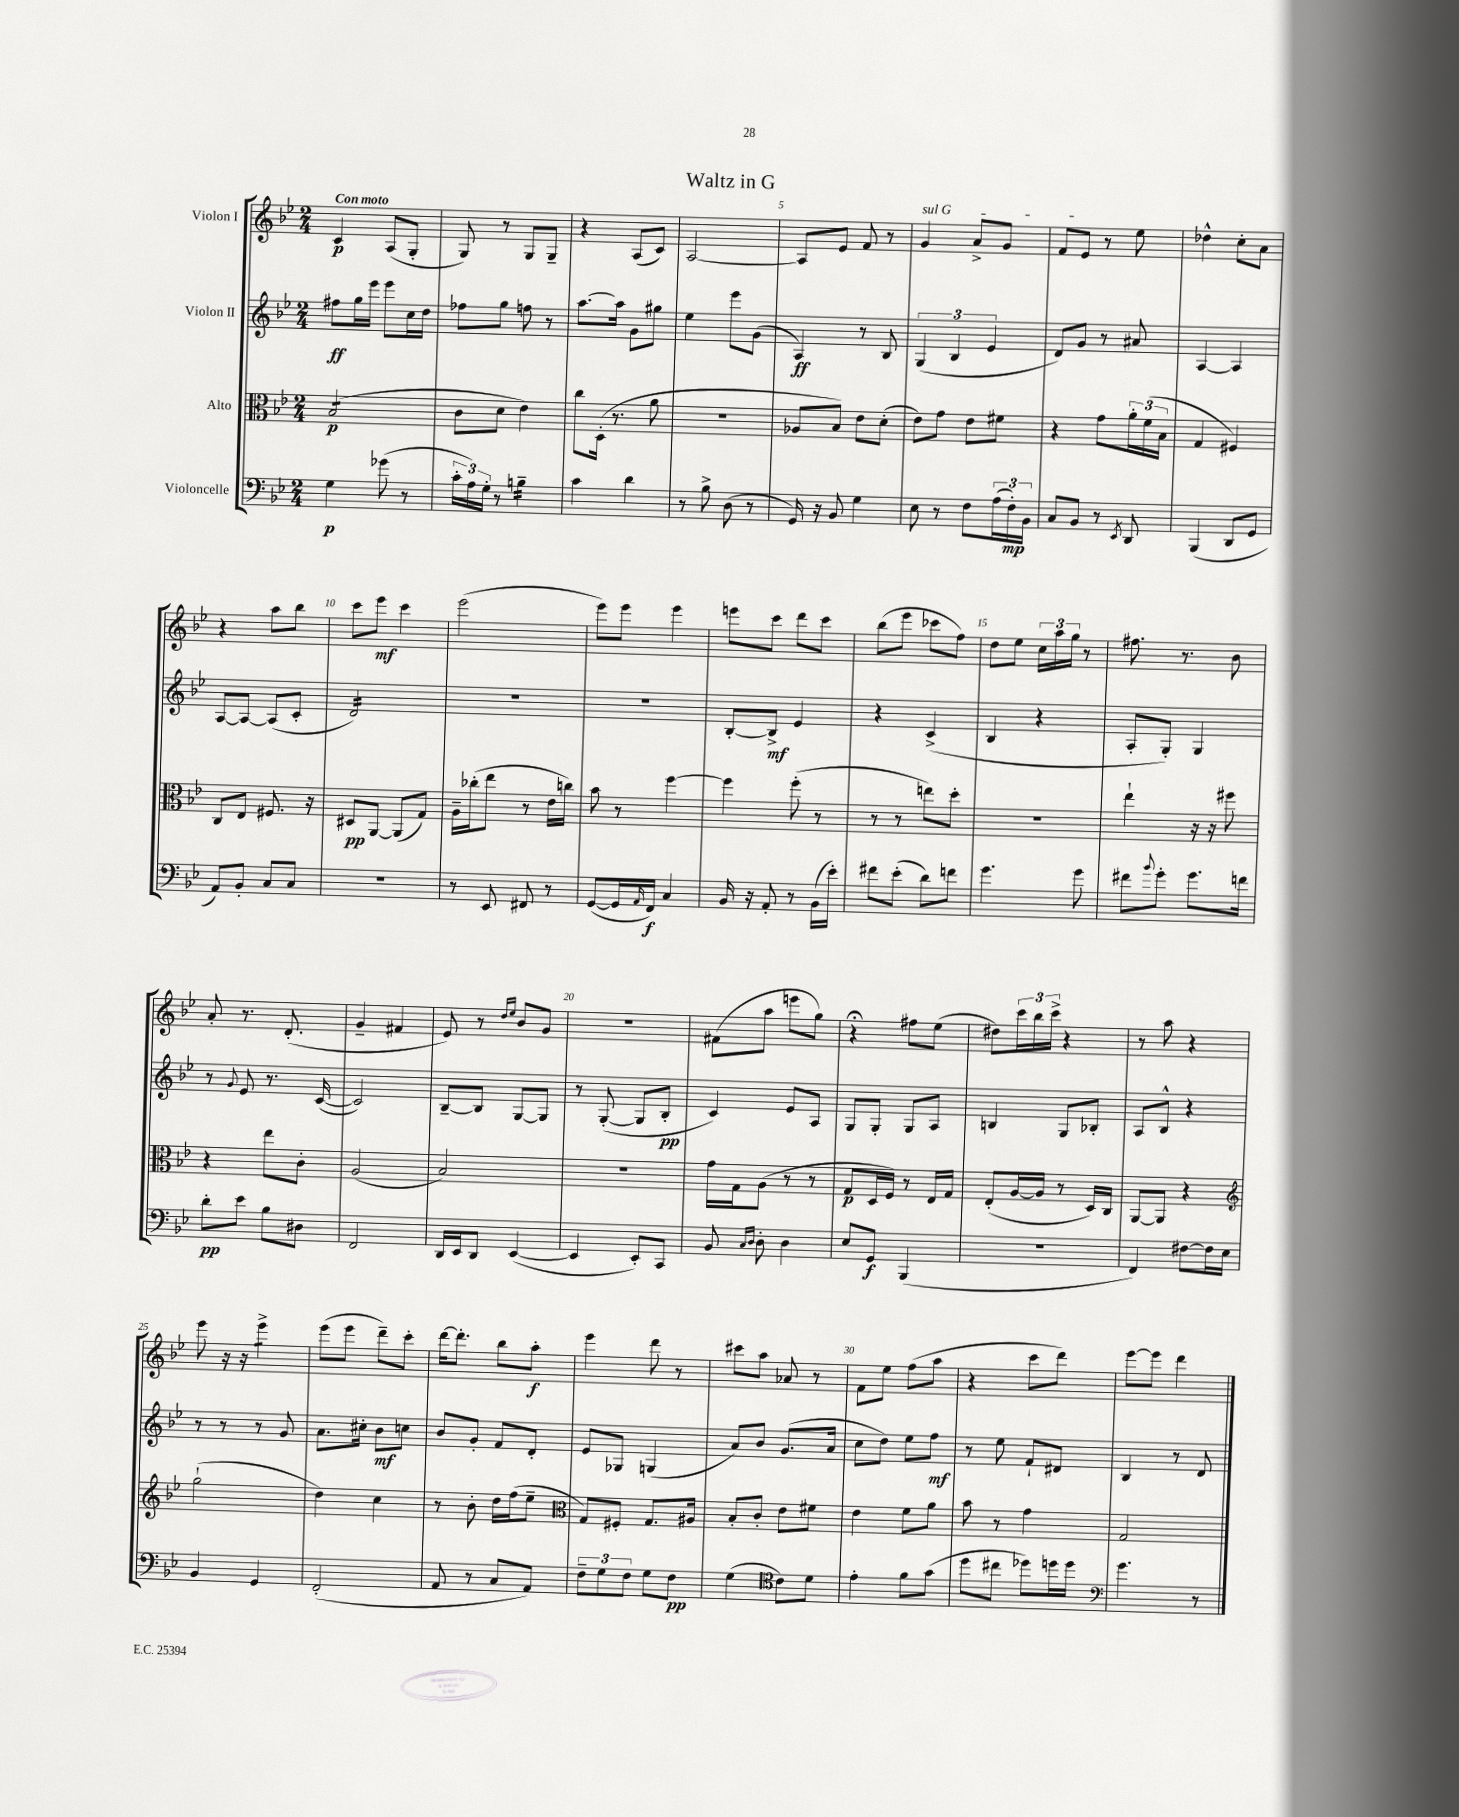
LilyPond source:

\header { title = "Waltz in G" }
<<
\new StaffGroup <<
\new Staff = "s0" \with { instrumentName = "Violon I" } {
    \clef treble \key bes \major \numericTimeSignature \time 2/4 \tempo "Con moto"
    c'4\p a8( g8-. |
    g8) r8 g8 g8-- |
    r4 a8( c'8) |
    a2~ |
    a8 ees'8 f'8 r8 |
    \once \override TextSpanner.bound-details.left.text = \markup { \italic "sul G" } g'4\startTextSpan a'8-> g'8 |
    f'8 ees'8\stopTextSpan r8 ees''8 |
    des''4-^ c''8-. a'8 |
    r4 a''8 bes''8 |
    c'''8 ees'''8\mf c'''4 |
    ees'''2( |
    ees'''8) ees'''8 ees'''4 |
    e'''8 c'''8 d'''8 c'''8 |
    bes''8( ees'''8 ces'''8 f''8) |
    d''8 ees''8 \tuplet 3/2 { c''16 a''16 g''16 } r8 |
    fis''8. r8. bes'8 |
    a'8-. r8. d'8.-.( |
    g'4-- fis'4 |
    ees'8) r8 \grace { d''16 ees''16 } bes'8 g'8 |
    R2 |
    fis'8( a''8 e'''8 g''8) |
    r4\fermata fis''8 ees''8( |
    dis''8) \tuplet 3/2 { c'''16 bes''16 c'''16-> } r4 |
    r8 a''8 r4 |
    ees'''8 r16 r16 ees'''4:8-> |
    ees'''8( ees'''8 d'''8--) c'''8-. |
    d'''16~ d'''8.-. bes''8 a''8-.\f |
    ees'''4 d'''8 r8 |
    cis'''8 a''8 aes'8 r8 |
    f'8 ees''8 f''8( a''8 |
    r4 c'''8 d'''8) |
    ees'''8~ ees'''8 d'''4 \bar "|." |
}
\new Staff = "s1" \with { instrumentName = "Violon II" } {
    \clef treble \key bes \major \numericTimeSignature \time 2/4
    fis''8\ff g''16 ees'''16 ees'''8 c''16 d''16 |
    fes''8 g''8 f''8 r8 |
    a''8.~ a''16 g'8 gis''8 |
    ees''4 ees'''8 g'8( |
    a4\ff) r8 bes8 |
    \tuplet 3/2 { g4( bes4 ees'4 } |
    d'8) g'8 r8 ais'8 |
    a4~ a4 |
    a8~ a8~ a8( c'8-. |
    d'2:16) |
    r2 |
    R2 |
    bes8~-. bes8->\mf ees'4 |
    r4 c'4->( |
    bes4 r4 |
    a8-. g8-.) g4 |
    r8 \appoggiatura { g'8 } ees'8 r8. c'16~( |
    c'2) |
    bes8~-- bes8 g8~ g8 |
    r8 g8~-.( g8 bes8-.\pp |
    c'4) ees'8 a8 |
    g8 g8-. g8 a8 |
    b4 g8 bes8-. |
    a8 bes8-^ r4 |
    r8 r8 r8 g'8 |
    a'8. cis''16-. bes'8\mf c''8 |
    bes'8 g'8-. f'8 d'8-. |
    ees'8 ges8 g4( |
    a'8) bes'8 g'8.( a'16 |
    c''8 d''8) ees''8 f''8\mf |
    r8 ees''8 f'8-! dis'8 |
    bes4 r8 d'8 \bar "|." |
}
\new Staff = "s2" \with { instrumentName = "Alto" } {
    \clef alto \key bes \major \numericTimeSignature \time 2/4
    bes2:8\p( |
    c'8 d'8 ees'4) |
    c''8 d16-.( r8. a'8 |
    r2 |
    aes8 bes8) ees'8 d'8-.( |
    ees'8) g'8 ees'8 fis'8 |
    r4 g'8 \tuplet 3/2 { a'16-. f'16( bes16 } |
    g4 fis4) |
    c8 ees8 fis8. r16 |
    dis8\pp a,8~ a,8( g8) |
    a16-- ces''16-.( ees''8 r8 ees'16 c''16) |
    bes'8 r8 f''4~ |
    f''4 f''8-.( r8 |
    r8 r8 e''8) d''8-. |
    R2 |
    ees''4-! r16 r16 fis''8 |
    r4 ees''8 c'8-. |
    a2( |
    bes2) |
    r2 |
    g'16 g16 a8( r8 r8 |
    g8\p d16 f16) r8 ees16 g16 |
    ees8-.( a16~ a16 r8 d16) c16 |
    a,8~ a,8 r4 |
    \clef treble g''2-!( |
    d''4) c''4 |
    r8 bes'8-. d''16 f''16( ees''8-- |
    \clef alto g8) fis8-. g8. ais16 |
    bes8-. c'8-. ees'8 fis'8 |
    ees'4 f'8 a'8 |
    bes'8 r8 g'4 |
    g2 \bar "|." |
}
\new Staff = "s3" \with { instrumentName = "Violoncelle" } {
    \clef bass \key bes \major \numericTimeSignature \time 2/4
    g4\p ges'8( r8 |
    \tuplet 3/2 { c'16-. a16) g16-. } r8 b4:16-- |
    c'4 d'4 |
    r8 bes8-> d8( r8 |
    g,16) r16 bes,8 g4 |
    ees8 r8 f8 \tuplet 3/2 { a16( f16-.\mp) bes,16 } |
    c8 bes,8 r8 \acciaccatura { ees,8 } d,8 |
    bes,,4( d,8 g,8 |
    a,8) bes,8-. c8 c8 |
    R2 |
    r8 ees,8 fis,8 r8 |
    g,8~( g,16 \grace { a,16 } f,16\f) c4 |
    bes,16 r16 a,8-. r8 bes,16( ees'16-.) |
    fis'8 ees'8-.( d'8) f'8 |
    g'4. g'8 |
    fis'8 \appoggiatura { bes'8 } g'8-. g'8. f'16 |
    d'8-.\pp ees'8 bes8 dis8 |
    f,2 |
    d,16 ees,16 d,8 ees,4~( |
    ees,4 ees,8-.) c,8 |
    bes,8 \grace { c16 d16 } d8-. d4 |
    ees8 g,8\f bes,,4( |
    R2 |
    f,4) fis8~ fis16 ees16 |
    bes,4 g,4 |
    f,2-.( |
    a,8 r8 c8 a,8) |
    \tuplet 3/2 { f8-- g8 f8 } g8 f8\pp |
    g4( \clef tenor c'8) d'8 |
    ees'4-. f'8 g'8( |
    d''8 cis''8 des''8) d''16 d''16 |
    \clef bass g'4. r8 \bar "|." |
}
>>
>>
\layout { \context { \Score \override BarNumber.break-visibility = ##(#f #t #t) barNumberVisibility = #(every-nth-bar-number-visible 5) } }
